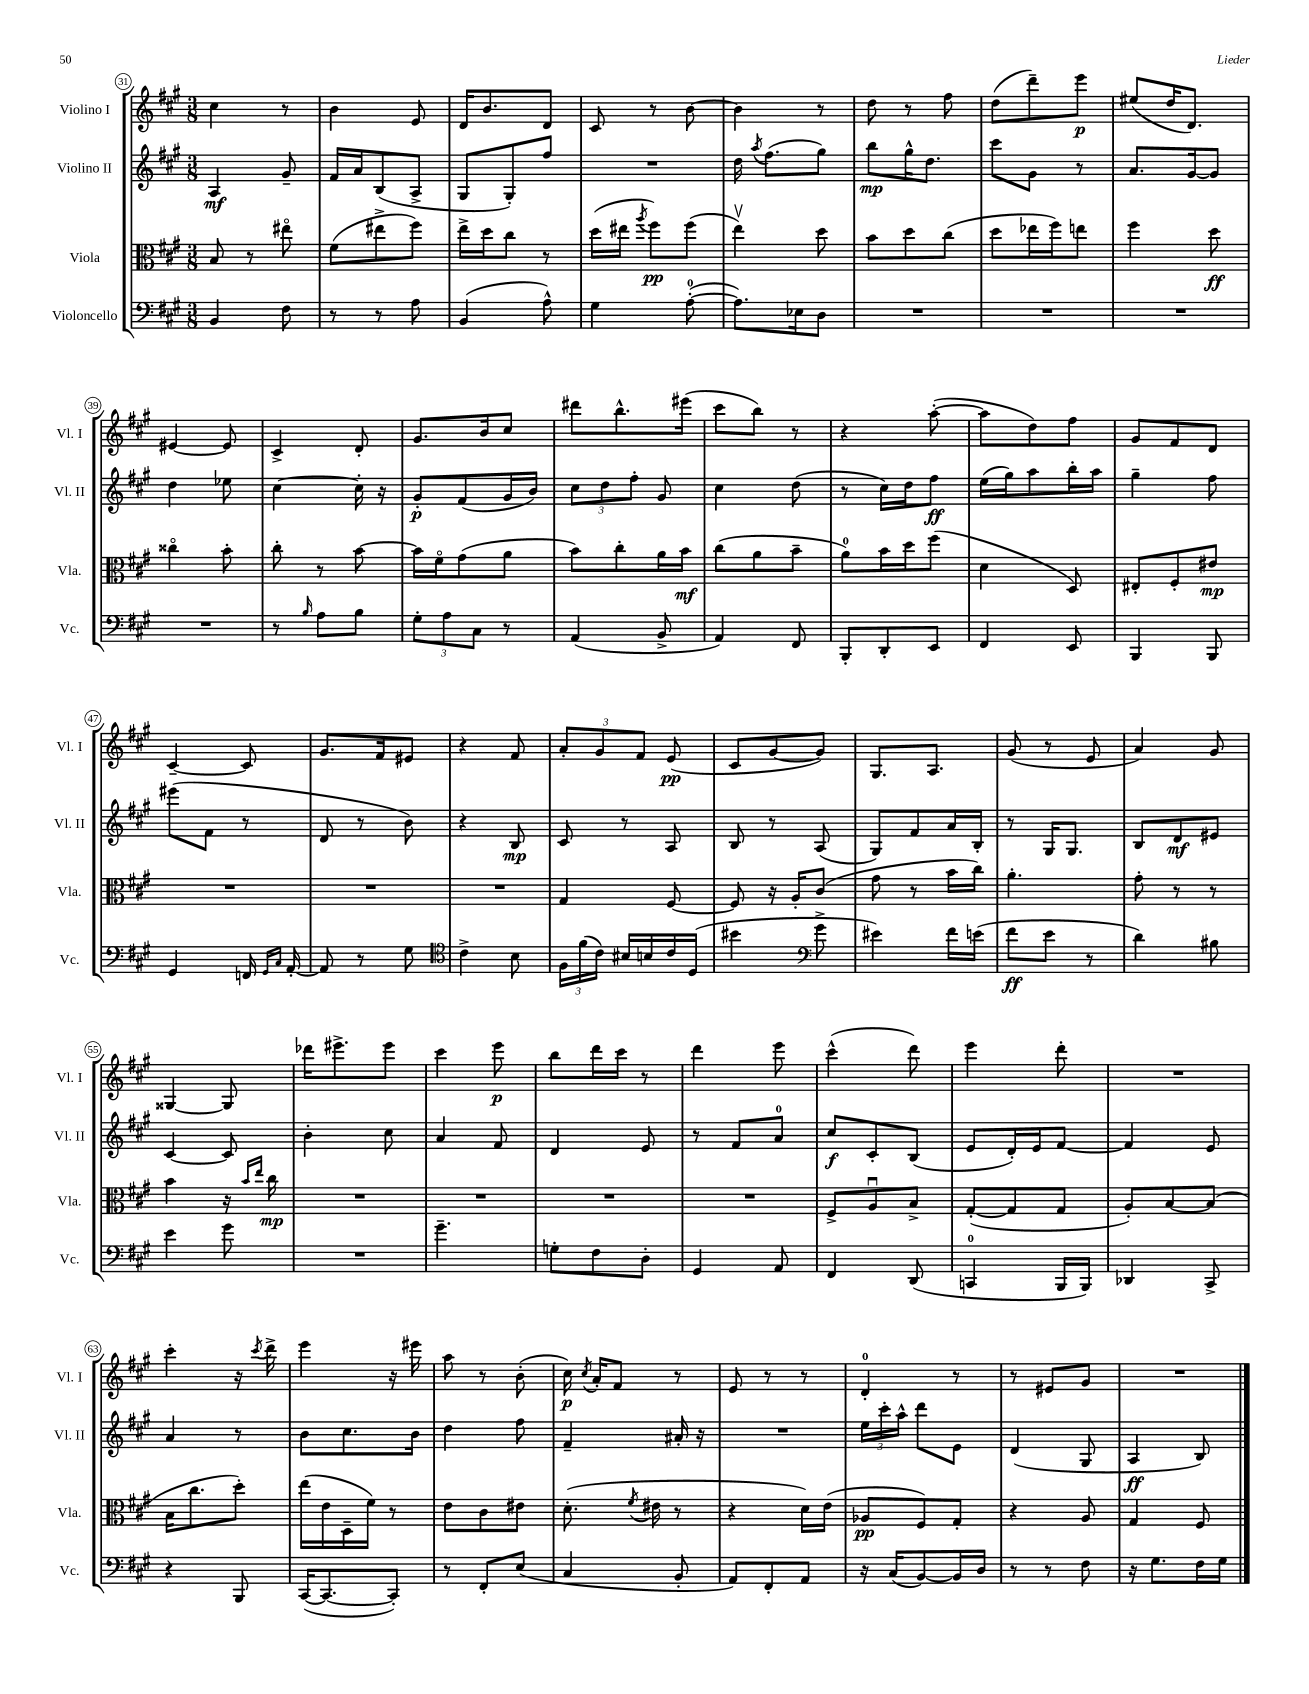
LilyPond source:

<<
\new StaffGroup <<
\new Staff = "s0" \with { instrumentName = "Violino I" shortInstrumentName = "Vl. I" } {
    \clef treble \key a \major \numericTimeSignature \time 3/8
    \autoBeamOff cis''4 r8 |
    b'4 e'8 |
    d'16[ b'8. d'8] |
    cis'8 r8 b'8~ |
    b'4 r8 |
    d''8 r8 fis''8 |
    d''8[( d'''8--) e'''8]\p |
    eis''8[( d''16 d'8.]) |
    eis'4~ eis'8 |
    cis'4-> d'8-. |
    gis'8.[ b'16 cis''8] |
    dis'''8[ b''8.-^ eis'''16]( |
    cis'''8[ b''8]) r8 |
    r4 a''8~-.( |
    a''8[ d''8) fis''8] |
    gis'8[ fis'8 d'8] |
    cis'4~-- cis'8 |
    gis'8.[ fis'16 eis'8] |
    r4 fis'8 |
    \tuplet 3/2 { a'8[-. gis'8 fis'8] } e'8\pp( |
    cis'8[ gis'8~ gis'8]) |
    gis8.[ a8.] |
    gis'8( r8 e'8 |
    a'4) gis'8 |
    gisis4~ gisis8 |
    des'''16[ eis'''8.-> eis'''8] |
    cis'''4 e'''8\p |
    b''8[ d'''16 cis'''16] r8 |
    d'''4 e'''8 |
    cis'''4-^( d'''8) |
    e'''4 d'''8-. |
    R4. |
    cis'''4-. r16 \acciaccatura { cis'''8 } d'''16-> |
    e'''4 r16 eis'''16 |
    a''8 r8 b'8-.( |
    cis''16\p) \acciaccatura { cis''8 } a'16[-. fis'8] r8 |
    e'8 r8 r8 |
    d'4-0-. r8 |
    r8 eis'8[ gis'8] |
    R4. \bar "|." |
}
\new Staff = "s1" \with { instrumentName = "Violino II" shortInstrumentName = "Vl. II" } {
    \clef treble \key a \major \numericTimeSignature \time 3/8
    \autoBeamOff a4\mf gis'8-- |
    fis'16[ a'16 b8( a8]-> |
    gis8[ gis8-.) fis''8] |
    R4. |
    d''16 \acciaccatura { a''8 } fis''8.[( gis''8]) |
    b''8[\mp gis''16-^ d''8.] |
    cis'''8[ gis'8] r8 |
    a'8.[ gis'16~ gis'8] |
    d''4 ees''8 |
    cis''4~ cis''16-. r16 |
    gis'8[-.\p fis'8( gis'16 b'16]) |
    \tuplet 3/2 { cis''8[ d''8 fis''8]-. } gis'8 |
    cis''4 d''8( |
    r8 cis''16[) d''16 fis''8]\ff |
    e''16[( gis''16) a''8 b''16-. a''16] |
    gis''4-- fis''8 |
    eis'''8[( fis'8] r8 |
    d'8 r8 b'8) |
    r4 b8\mp |
    cis'8 r8 a8 |
    b8 r8 a8( |
    gis8[) fis'8 a'16 b16]-. |
    r8 gis16[ gis8.] |
    b8[ d'8\mf eis'8] |
    cis'4~ cis'8 |
    b'4-. cis''8 |
    a'4 fis'8 |
    d'4 e'8 |
    r8 fis'8[ a'8]-0 |
    cis''8[\f cis'8-. b8]( |
    e'8[ d'16-.) e'16 fis'8]~ |
    fis'4 e'8 |
    a'4 r8 |
    b'8[ cis''8. b'16] |
    d''4 fis''8 |
    fis'4-- ais'16-. r16 |
    R4. |
    \tuplet 3/2 { e''16[ cis'''16-. a''16]-^ } d'''8[ e'8] |
    d'4( gis8 |
    a4\ff b8) \bar "|." |
}
\new Staff = "s2" \with { instrumentName = "Viola" shortInstrumentName = "Vla." } {
    \clef alto \key a \major \numericTimeSignature \time 3/8
    \autoBeamOff b8 r8 eis''8\flageolet |
    fis'8[( eis''8-> fis''8]) |
    e''16[-> d''16 cis''8] r8 |
    d''16[( eis''16] \acciaccatura { a''8 } fis''8[\pp) fis''8]( |
    e''4\upbow) d''8 |
    b'8[ d''8 cis''8]( |
    d''8[ ees''16 fis''16) e''8] |
    fis''4 d''8\ff |
    cisis''4\flageolet b'8-. |
    cis''8-. r8 b'8~ |
    b'16[ fis'16\flageolet gis'8( a'8] |
    b'8[) cis''8-. a'16 b'16]\mf |
    cis''8[( a'8 b'8]-- |
    a'8[-0) b'16 d''16 fis''8]( |
    d'4 d8) |
    eis8[-. fis8-. eis'8]\mp |
    R4. |
    R4. |
    R4. |
    gis4 fis8~ |
    fis8 r16 a16[-. cis'8]( |
    gis'8 r8 b'16[ cis''16]) |
    a'4.-. |
    gis'8-. r8 r8 |
    b'4 r16 \grace { b'16[ e''16] } cis''16\mp |
    R4. |
    R4. |
    R4. |
    R4. |
    fis8[-> a8\downbow b8]-> |
    gis8[~-.( gis8 gis8] |
    a8[-.) b8~ b8]( |
    b16[ cis''8. d''8]-.) |
    e''16[( e'16 d16-- fis'16]) r8 |
    e'8[ cis'8 eis'8] |
    d'8.-.( \acciaccatura { fis'8 } eis'16 r8 |
    r4 d'16[) e'16]( |
    aes8[\pp fis8) gis8]-. |
    r4 a8 |
    gis4 fis8 \bar "|." |
}
\new Staff = "s3" \with { instrumentName = "Violoncello" shortInstrumentName = "Vc." } {
    \clef bass \key a \major \numericTimeSignature \time 3/8
    \autoBeamOff b,4 fis8 |
    r8 r8 a8 |
    b,4( a8-^) |
    gis4 a8-0~-.( |
    a8.[) ees16 d8] |
    R4. |
    R4. |
    R4. |
    R4. |
    r8 \grace { b16 } a8[ b8] |
    \tuplet 3/2 { gis8[-. a8 cis8] } r8 |
    a,4( b,8-> |
    a,4) fis,8 |
    b,,8[-. d,8-. e,8] |
    fis,4 e,8 |
    b,,4 b,,8 |
    gis,4 f,16 \grace { gis,16[ cis16] } a,16~-. |
    a,8 r8 gis8 |
    \clef tenor cis'4-> b8 |
    \tuplet 3/2 { fis16[ fis'16( cis'16]) } bis16[ b16 cis'16 d16]( |
    bis'4 \clef bass gis'8-> |
    eis'4) fis'16[ e'16]( |
    fis'8[\ff e'8] r8 |
    d'4) bis8 |
    e'4 gis'8 |
    R4. |
    gis'4.-- |
    g8[-. fis8 d8]-. |
    gis,4 a,8 |
    fis,4 d,8( |
    c,4-0 b,,16[ b,,16]) |
    des,4 cis,8-> |
    r4 b,,8 |
    cis,16[~( cis,8.~ cis,8]-.) |
    r8 fis,8[-. e8]( |
    cis4 b,8-. |
    a,8[) fis,8-. a,8] |
    r16 cis16[( b,8~) b,16 d16] |
    r8 r8 fis8 |
    r16 gis8.[ fis16 gis16] \bar "|." |
}
>>
>>
\layout { \context { \Score currentBarNumber = #31 \override BarNumber.stencil = #(make-stencil-circler 0.1 0.3 ly:text-interface::print) } }
